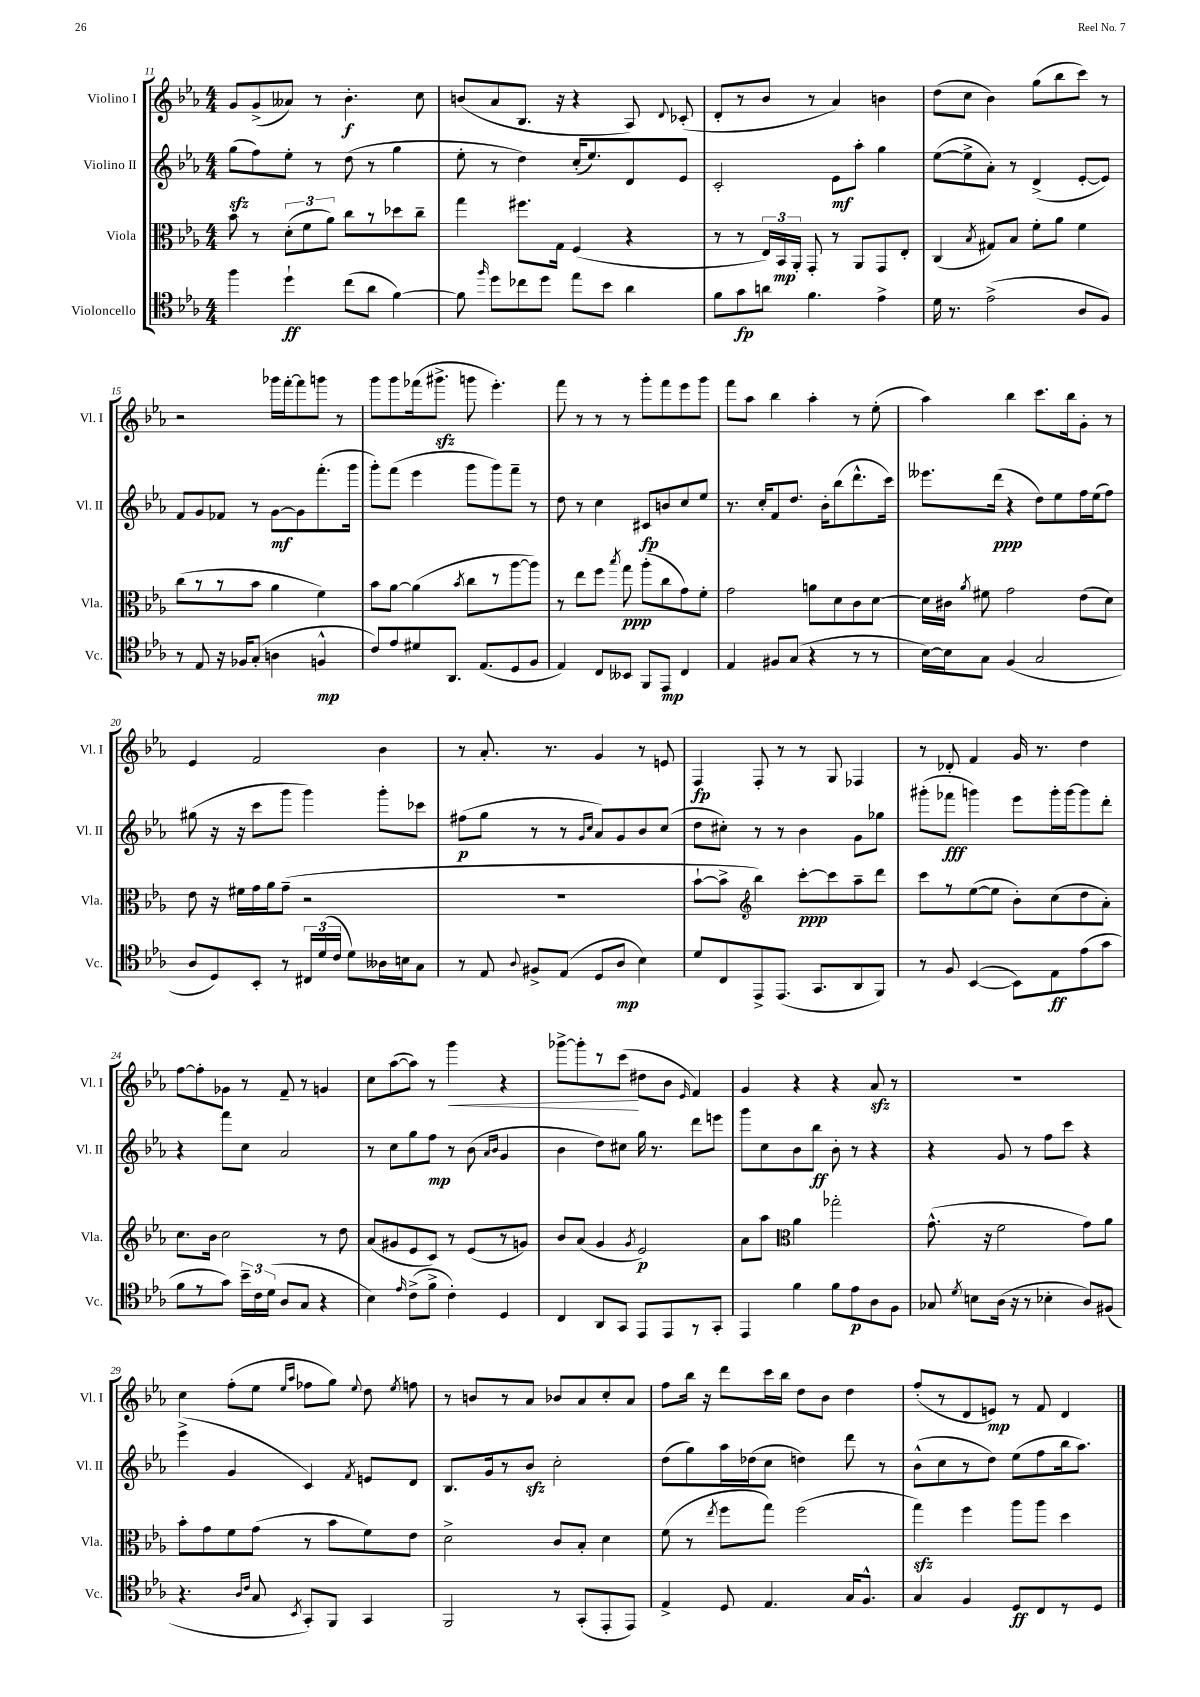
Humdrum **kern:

**kern	**dynam	**kern	**dynam	**kern	**dynam	**kern	**dynam
*part4	*part4	*part3	*part3	*part2	*part2	*part1	*part1
*staff4	*staff4	*staff3	*staff3	*staff2	*staff2	*staff1	*staff1
*I"Violoncello	*	*I"Viola	*	*I"Violino II	*	*I"Violino I	*
*I'Vc.	*	*I'Vla.	*	*I'Vl. II	*	*I'Vl. I	*
*clefC4	*	*clefC3	*	*clefG2	*	*clefG2	*
*k[b-e-a-]	*	*k[b-e-a-]	*	*k[b-e-a-]	*	*k[b-e-a-]	*
*M4/4	*	*M4/4	*	*M4/4	*	*M4/4	*
=11	=11	=11	=11	=11	=11	=11	=11
4ff\	.	8b-\	.	(8ggzz\L	.	8g/L	.
.	.	8r	.	8ff\)	.	(8g^/	.
4dd`\	ff	(12d'\L	.	8ee-'\J	.	8a--X/J)	.
.	.	12f\	.	.	.	.	.
.	.	.	.	8r	.	8r	.
.	.	12a-\J)	.	.	.	.	.
(8cc\L	.	8cc\L	.	(8dd\	.	4.b-'\	f
8a-\J	.	8r	.	8r	.	.	.
[4f\)	.	8dd-X\	.	4gg\	.	.	.
.	.	8cc~\J	.	.	.	8cc\	.
=12	=12	=12	=12	=12	=12	=12	=12
8f\]	.	4gg\	.	8ee-'\	.	(8bn/L	.
16qqff/	.	.	.	.	.	.	.
8dd\L	.	.	.	8r	.	8a-/	.
8cc-X\	.	8.ff#X\L	.	4dd\)	.	8.B-/J	.
8dd\J	.	.	.	.	.	.	.
.	.	16G\Jk	.	.	.	16r	.
8ee-\L	.	(4F/	.	(16cc'/KL	.	4r	.
.	.	.	.	8.ee-/)	.	.	.
8b-\J	.	.	.	.	.	.	.
4a-\	.	4r	.	8d/	.	8A-/)	.
.	.	.	.	.	.	8qqd/	.
.	.	.	.	8e-/J	.	(8c-X'/	.
=13	=13	=13	=13	=13	=13	=13	=13
8f\L	.	8r	.	2c'/	.	8d'/L	.
8g\	fp	8r	.	.	.	8r	.
8an\J	.	24E-/LL)	.	.	.	8b-/J	.
.	.	24BB-/	mp	.	.	.	.
.	.	24AA-'/JJ	.	.	.	.	.
4.f\	.	8GG'/	.	.	.	8r	.
.	.	8r	.	8e-\L	mf	4a-/)	.
.	.	8AA-/L	.	8aa-'\J	.	.	.
4e-^\	.	8GG/	.	4gg\	.	4bn\	.
.	.	8E-'/J	.	.	.	.	.
=14	=14	=14	=14	=14	=14	=14	=14
16d\	.	(4C/	.	([8ee-\L	.	(8dd\L	.
8.r	.	.	.	.	.	.	.
.	.	.	.	8ee-^\]	.	8cc\J	.
.	.	8qB-/	.	.	.	.	.
(2e-^\	.	8G#X/L)	.	8a-'\J)	.	4b-\)	.
.	.	8B-/J	.	8r	.	.	.
.	.	8f'\L	.	(4d^/	.	(8gg\L	.
.	.	8a-\J	.	.	.	8bb-\	.
8A-/L	.	4f\	.	[8e-'/L	.	8ccc\J)	.
8F/J)	.	.	.	8e-/J])	.	8r	.
!!LO:LB:g=z
=15	=15	=15	=15	=15	=15	=15	=15
8r	.	(8cc\L	.	8f/L	.	2r	.
8E-/	.	8r	.	8g/	.	.	.
16r	.	8r	.	8f-X/J	.	.	.
16F-X/KL	.	.	.	.	.	.	.
(8G'/J	.	8b-\J	.	8r	.	.	.
4An\	.	4a-\	.	[8g\L	mf	16ggg-X\LL	.
.	.	.	.	.	.	[16fff'\J	.
.	.	.	.	8g\]	.	8fff\]	.
4Fn^^/	mp	4f\)	.	(8.fff'\	.	8gggn\J	.
.	.	.	.	.	.	8r	.
.	.	.	.	16ggg\Jk	.	.	.
=16	=16	=16	=16	=16	=16	=16	=16
8c/L)	.	8b-\L	.	8ggg'\L)	.	8ggg\L	.
8e-/	.	[8a-\J	.	(8fff\J	.	8ggg\	.
8d#X/	.	(4a-\]	.	4eee-\	.	(16fff-X\k	.
.	.	.	.	.	.	8.ggg#Xzz^\J	.
8.AA-/J	.	.	.	.	.	.	.
.	.	8qb-/	.	.	.	.	.
.	.	8cc\L	.	8ggg\L	.	8gggn\	.
(8.E-/L	.	.	.	.	.	.	.
.	.	8r	.	8ggg\)	.	4.eee-'\)	.
8D/	.	[8aa-\	.	8fff~\J	.	.	.
8F/J	.	8aa-\J])	.	8r	.	.	.
=17	=17	=17	=17	=17	=17	=17	=17
4E-/)	.	8r	.	8dd\	.	8fff\	.
.	.	8ee-\L	.	8r	.	8r	.
8C/L	.	8ff\J	.	4cc\	.	8r	.
.	.	8qbb-/	.	.	.	.	.
8BB--X/J	.	8gg\	ppp	.	.	8r	.
8FF/L	.	(8aa-'\L	.	8c#X/L	fp	8ggg'\L	.
8EE-/J	mp	8cc\	.	8bn/	.	8fff\	.
4C/	.	8g\)	.	8cc/	.	8eee-\	.
.	.	8f'\J	.	8ee-/J	.	8ggg\J	.
=18	=18	=18	=18	=18	=18	=18	=18
4E-/	.	2g\	.	8.r	.	8fff\L	.
.	.	.	.	.	.	8aa-\J	.
.	.	.	.	16cc'/KL	.	.	.
8F#X/L	.	.	.	8f/	.	4bb-\	.
(8G/J	.	.	.	8.dd/J	.	.	.
4r	.	8an\L	.	.	.	4aa-'\	.
.	.	.	.	16b-'\KL	.	.	.
.	.	8d\	.	(8bb-\	.	.	.
8r	.	8c\	.	8.ddd^^\	.	8r	.
8r	.	[8d\J	.	.	.	(8ee-'\	.
.	.	.	.	16ccc\Jk)	.	.	.
=19	=19	=19	=19	=19	=19	=19	=19
[16B-\LL)	.	16d\LL]	.	8.eee--X\L	.	4aa-\)	.
16B-\J]	.	16c#X\JJ	.	.	.	.	.
.	.	8qa-/	.	.	.	.	.
8G\J	.	8f#X\	.	.	.	.	.
.	.	.	.	(16ddd\Jk	ppp	.	.
(4F/	.	2g\	.	4r	.	4bb-\	.
2G/	.	.	.	8dd\L)	.	8.ccc\L	.
.	.	.	.	8ee-\	.	.	.
.	.	.	.	.	.	16bb-\k	.
.	.	(8e-\L	.	16ff\L	.	8g'\J	.
.	.	.	.	(16ee-\J	.	.	.
.	.	8d\J)	.	8ff\J)	.	8r	.
!!LO:LB:g=z
=20	=20	=20	=20	=20	=20	=20	=20
8A-/L	.	8e-\	.	(8gg#X\	.	4e-/	.
8D/)	.	16r	.	16r	.	.	.
.	.	16f#X\LL	.	16r	.	.	.
8BB-'/J	.	16g\	.	8ccc\L	.	2f/	.
.	.	16a-\J	.	.	.	.	.
8r	.	(8g~\J	.	8ggg\J	.	.	.
24C#X/LL	.	2r	.	4ggg\)	.	.	.
(24d/	.	.	.	.	.	.	.
24c/JJ	.	.	.	.	.	.	.
8d\L)	.	.	.	.	.	.	.
16A--X\L	.	.	.	8ggg'\L	.	4b-\	.
16Bn\J	.	.	.	.	.	.	.
8G\J	.	.	.	8ccc-X\J	.	.	.
=21	=21	=21	=21	=21	=21	=21	=21
8r	.	1r	.	(8ff#X\L	p	8r	.
8E-/	.	.	.	8gg\J	.	8.a-'/	.
8qqA-/	.	.	.	.	.	.	.
8F#X^/L	.	.	.	8r	.	.	.
.	.	.	.	.	.	8.r	.
(8E-/J	.	.	.	8r	.	.	.
.	.	.	.	16qqg/LL	.	.	.
.	.	.	.	16qqcc/JJ	.	.	.
8D/L	.	.	.	8a-/L)	.	4g/	.
8A-/J	mp	.	.	8g/	.	.	.
4B-\)	.	.	.	8b-/	.	8r	.
.	.	.	.	(8cc/J	.	8en/	.
=22	=22	=22	=22	=22	=22	=22	=22
8d/L	.	[8b-`\L	.	8dd\L	.	4F/	fp
8C/	.	8b-^\J]	.	8cc#X'\J)	.	.	.
*	*	*clefG2	*	*	*	*	*
8EE-^/	.	4bb-\)	.	8r	.	8F'/	.
(8.EE-/J	.	.	.	8r	.	8r	.
.	.	[8ccc'\L	ppp	4b-\	.	8r	.
8.GG/L	.	.	.	.	.	.	.
.	.	8ccc\]	.	.	.	8G/	.
8AA-/	.	8aa-~\	.	8g\L	.	4F-X/	.
8FF/J)	.	8ddd\J	.	8gg-X\J	.	.	.
=23	=23	=23	=23	=23	=23	=23	=23
8r	.	8ccc\L	.	(8ggg#X'\L	.	8r	.
8F/	.	8r	.	8fff-X\J	fff	8d-X'/	.
([4BB-/	.	([8ee-\	.	4gggn\)	.	4f/	.
.	.	8ee-\J]	.	.	.	.	.
8BB-\L])	.	8b-'\L)	.	8eee-\L	.	16g/	.
.	.	.	.	.	.	8.r	.
8E-\	ff	(8cc\	.	16ggg'\L	.	.	.
.	.	.	.	[16ggg\J	.	.	.
(8e-\	.	8dd\	.	8ggg\]	.	4dd\	.
8g\J	.	8a-'\J)	.	8ddd'\J	.	.	.
!!LO:LB:g=z
=24	=24	=24	=24	=24	=24	=24	=24
8f\L	.	8.cc\L	.	4r	.	[8ff\L	.
8r	.	.	.	.	.	8ff'\]	.
.	.	16b-\Jk	.	.	.	.	.
8g\J)	.	2cc\	.	8fff\L	.	8g-X\J	.
24b-~\LL	.	.	.	8cc\J	.	8r	.
24c\	.	.	.	.	.	.	.
(24d\JJ	.	.	.	.	.	.	.
8A-/L	.	.	.	2a-/	.	8f~/	.
8G/J	.	.	.	.	.	8r	.
4r	.	8r	.	.	.	4gn/	.
.	.	8dd\	.	.	.	.	.
=25	=25	=25	=25	=25	=25	=25	=25
4B-\)	.	(8a-/L	.	8r	.	8cc\L	.
.	.	8g#X/	.	8cc\L	.	([8aa-\	.
16qqe-/	.	.	.	.	.	.	.
(8c^\L	.	8e-/	.	8gg\	.	8aa-\J])	.
8f^\J	.	8c/J)	.	8ff\J	mp	8r	.
!	!	!	!	!	!	!	!LO:HP:b
4c'\)	.	8r	.	8r	.	4ggg\	<
.	.	(8e-/L	.	(8b-\	.	.	.
.	.	.	.	16qqa-/LL	.	.	.
.	.	.	.	16qqb-/JJ	.	.	.
4D/	.	8r	.	4g/	.	4r	.
.	.	8gn/J)	.	.	.	.	.
=26	=26	=26	=26	=26	=26	=26	=26
4C/	.	8b-/L	.	4b-\	.	[8ggg-X^\L	.
.	.	(8a-/J	.	.	.	8ggg-'\]	.
8AA-/L	.	4g/	.	8dd\L)	.	8r	.
8GG/J	.	.	.	8cc#X\J	.	(8ccc\J	.
.	.	8qg/	.	.	.	.	.
8EE-/L	.	2e-/)	p	16gg\	.	8dd#X\L	[
.	.	.	.	8.r	.	.	.
8EE-/	.	.	.	.	.	8b-\J	.
.	.	.	.	.	.	16qqe-/	.
8r	.	.	.	8ddd\L	.	4f/)	.
8GG'/J	.	.	.	8eeen\J	.	.	.
=27	=27	=27	=27	=27	=27	=27	=27
4EE-/	.	8a-\L	.	8ggg\L	.	4g/	.
.	.	8aa-\J	.	8cc\	.	.	.
*	*	*clefC3	*	*	*	*	*
4f\	.	4a-\	.	8b-\	.	4r	.
.	.	.	.	8bb-\J	ff	.	.
8f\L	.	2gg-X'\	.	8b-'\	.	4r	.
8e-\	p	.	.	8r	.	.	.
8A-\	.	.	.	4r	.	8a-zz/	.
8F\J	.	.	.	.	.	8r	.
=28	=28	=28	=28	=28	=28	=28	=28
8G-X/	.	(8.g^^\	.	4r	.	1r	.
8qd/	.	.	.	.	.	.	.
8Bn\L	.	.	.	.	.	.	.
.	.	16r	.	.	.	.	.
(16A-\Jk	.	2f\	.	8g/	.	.	.
16r	.	.	.	.	.	.	.
8r	.	.	.	8r	.	.	.
4B-X'\	.	.	.	8ff\L	.	.	.
.	.	.	.	8ccc\J	.	.	.
8A-/L)	.	8g\L)	.	4r	.	.	.
(8F#X/J	.	8a-\J	.	.	.	.	.
!!LO:LB:g=z
=29	=29	=29	=29	=29	=29	=29	=29
4.r	.	8b-'\L	.	(4eee-^\	.	4cc\	.
.	.	8g\	.	.	.	.	.
.	.	8f\	.	4g/	.	(8ff'\L	.
16qqA-/LL	.	.	.	.	.	.	.
16qqc/JJ	.	.	.	.	.	.	.
8G/	.	(8g\J	.	.	.	8ee-\J	.
.	.	.	.	.	.	16qqee-/LL	.
8qBB-/	.	.	.	.	.	16qqaa-/JJ	.
8GG'/L)	.	8r	.	4c/)	.	8ff-X\L	.
8FF/J	.	8b-\L	.	.	.	8gg\J)	.
.	.	.	.	8qf/	.	8qqee-/	.
4GG/	.	8f\)	.	8en/L	.	8dd\	.
.	.	.	.	.	.	8qee-/	.
.	.	8e-\J	.	8d/J	.	8ffn\	.
=30	=30	=30	=30	=30	=30	=30	=30
2FF/	.	2d^\	.	8.B-/L	.	8r	.
.	.	.	.	.	.	8bn/L	.
.	.	.	.	16g/k	.	.	.
.	.	.	.	8r	.	8r	.
.	.	.	.	8b-zz/J	.	8a-/J	.
8r	.	8c/L	.	2cc'\	.	8b-X/L	.
(8GG'/L	.	8B-'/J	.	.	.	8a-/	.
8EE-'/	.	4d\	.	.	.	8cc'/	.
8EE-/J)	.	.	.	.	.	8a-/J	.
=31	=31	=31	=31	=31	=31	=31	=31
4E-^/	.	(8f\	.	(8dd\L	.	8ff\L	.
.	.	8r	.	8gg\)	.	16bb-\Jk	.
.	.	.	.	.	.	16r	.
.	.	8qee-/	.	.	.	.	.
8D/	.	8ff\L	.	16aa-\L	.	8ddd\L	.
.	.	.	.	(16dd-X\J	.	.	.
4.E-/	.	8gg\J)	.	8cc\J	.	16ccc\L	.
.	.	.	.	.	.	16bb-\JJ	.
.	.	(2ff\	.	4ddn\)	.	8dd\L	.
.	.	.	.	.	.	8b-\J	.
16G/KL	.	.	.	8ddd\	.	4dd\	.
8.F^^/J	.	.	.	.	.	.	.
.	.	.	.	8r	.	.	.
=32	=32	=32	=32	=32	=32	=32	=32
4G/	.	4ggzz\)	.	(8b-^^\L	.	(8ff'/L	.
.	.	.	.	8cc\	.	8r	.
4F/	.	4ff\	.	8r	.	8d/	.
.	.	.	.	8dd\J)	.	8en/J)	mp
8D/L	ff	8aa-\L	.	(8ee-\L	.	8r	.
8C/	.	8aa-\J	.	8ff\	.	8f/	.
8r	.	4dd\	.	16bb-\k	.	4d/	.
.	.	.	.	8.aa-\J)	.	.	.
8D/J	.	.	.	.	.	.	.
==	==	==	==	==	==	==	==
*-	*-	*-	*-	*-	*-	*-	*-
